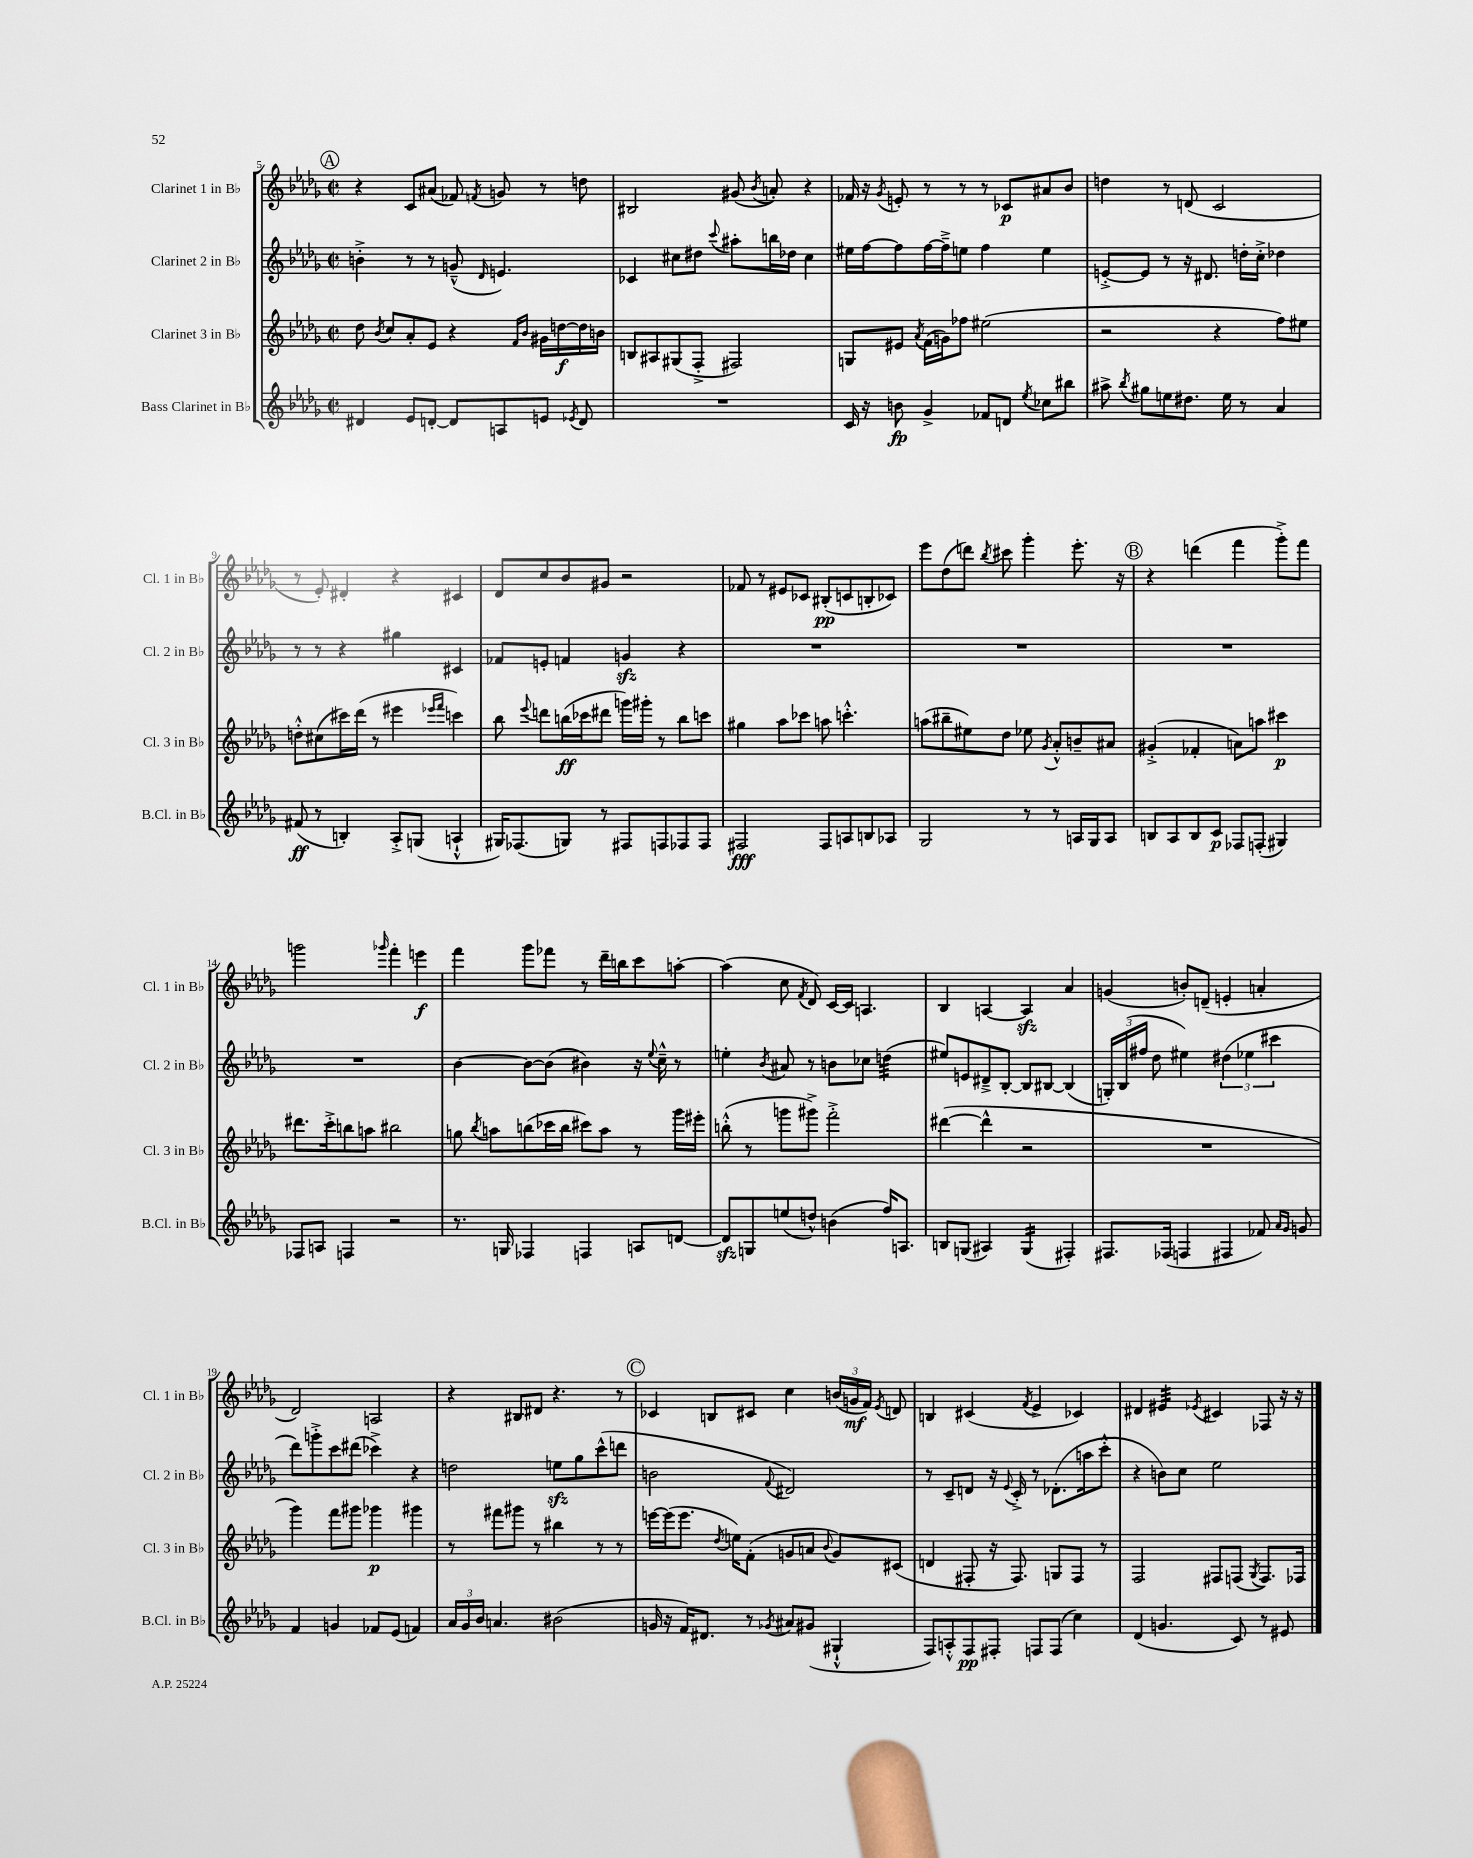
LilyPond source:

<<
\new StaffGroup <<
\new Staff = "s0" \with { instrumentName = "Clarinet 1 in Bb" shortInstrumentName = "Cl. 1 in Bb" } {
    \clef treble \key des \major \defaultTimeSignature \time 2/2
    \autoBeamOff \mark \markup { \circle "A" } r4 c'8[ ais'8]( fes'8) \acciaccatura { f'8 } g'8 r8 d''8 |
    bis2 gis'8( \acciaccatura { bes'8 } a'8-.) r4 |
    fes'16 r16 \acciaccatura { ges'8 } e'8-. r8 r8 r8 ces'8[\p ais'8 bes'8] |
    d''4 r8 d'8( c'2 |
    r8 ees'8-.) dis'4-. r4 cis'4 |
    des'8[ c''8 bes'8 gis'8] r2 |
    fes'8 r8 eis'8[ ces'8] bis8[-.\pp( c'8 b8-. ces'8]) |
    ees'''8[ des''8( d'''8]) \acciaccatura { bes''8 } cis'''8 ges'''4-. ees'''8.-. r16 |
    \mark \markup { \circle "B" } r4 d'''4( f'''4 ges'''8[-.->) f'''8] |
    g'''2 \grace { ges'''16 } f'''4-. e'''4\f |
    f'''4 ges'''8[ fes'''8] r8 des'''16[-- b''16 c'''8 a''8]~-. |
    a''4( c''8 \acciaccatura { f'8 } des'8) c'16[~ c'16] a4. |
    bes4 a4~ a4\sfz aes'4 |
    g'4( b'8[-.) d'8]--( e'4-. a'4-. |
    des'2) a2 |
    r4 bis8[ dis'8] r4. r8 |
    \mark \markup { \circle "C" } ces'4 b8[ cis'8] c''4 \tuplet 3/2 { b'16[( g'16\mf f'16]) } \acciaccatura { ees'8 } d'8 |
    b4 cis'4( \acciaccatura { f'8 } ees'4-> ces'4) |
    dis'4 eis'4:32 \acciaccatura { ees'8 } cis'4 fes8 r16 r16 \bar "|." |
}
\new Staff = "s1" \with { instrumentName = "Clarinet 2 in Bb" shortInstrumentName = "Cl. 2 in Bb" } {
    \clef treble \key des \major \defaultTimeSignature \time 2/2
    \autoBeamOff \mark \markup { \circle "A" } b'4-.-> r8 r8 g'8---^( \grace { des'16 } e'4.) |
    ces'4 cis''8[ dis''8] \appoggiatura { c'''8 } ais''8[-. b''16 des''16] cis''4 |
    eis''16[ f''16~ f''8 f''16~ f''16---> e''8] f''4 e''4 |
    e'8[~-.-> e'8] r8 r16 dis'8. d''16[-. c''16]-.-> des''4 |
    r8 r8 r4 gis''4 cis'4 |
    fes'8[ e'8]-. f'4 g'4\sfz r4 |
    R1 |
    R1 |
    \mark \markup { \circle "B" } R1 |
    R1 |
    bes'4~ bes'8[~ bes'8]( bis'4) r16 \appoggiatura { ees''8 } c''16---^ r8 |
    e''4-. \acciaccatura { bes'8 } ais'8 r8 b'8[ ces''8] d''4:32( |
    eis''8[) e'8 dis'8---> bes8]~-. bes8[ bis8]~ bis4( |
    \tuplet 3/2 { g16[-.) bes16( fis''16] } des''8 eis''4) \tuplet 3/2 { dis''4( ees''4 cis'''4 } |
    des'''8[) g'''8-.-> c'''8 dis'''8]( ces'''4->) r4 |
    d''2 e''8[\sfz ges''8 c'''8-^( d'''8] |
    \mark \markup { \circle "C" } b'2 \appoggiatura { f'8 } dis'2) |
    r8 c'8[-- d'8] r16 \appoggiatura { ees'8 } c'16-.-> r8 des'8.[-.( a''16 c'''8]-.-^ |
    r4 b'8[) c''8] ees''2 \bar "|." |
}
\new Staff = "s2" \with { instrumentName = "Clarinet 3 in Bb" shortInstrumentName = "Cl. 3 in Bb" } {
    \clef treble \key des \major \defaultTimeSignature \time 2/2
    \autoBeamOff \mark \markup { \circle "A" } des''8 \acciaccatura { bes'8 } c''8[ aes'8-. ees'8] r4 \grace { f'16[ bes'16] } gis'16[ d''16~\f d''16 b'16] |
    b8[ ais8 gis8( f8]-.-> fis2) |
    g8[ eis'8] \acciaccatura { aes'8 } f'16[( g'16) fes''8] eis''2( |
    r2 r4 f''8[) eis''8] |
    d''8[-.-^ cis''8( cis'''16) des'''16]( r8 eis'''4 \grace { ees'''16[ f'''16] } c'''4) |
    bes''8 \appoggiatura { ees'''8 } d'''8[ b''16\ff( ces'''16 dis'''8] g'''16[) gis'''16]-. r8 b''8[ c'''8] |
    gis''4 aes''8[ ces'''8] a''8 c'''4.-.-^ |
    a''8[( bis''8-- eis''8) des''8] ees''8 \acciaccatura { ges'8 } aes'8[-.-^ b'8-- ais'8] |
    \mark \markup { \circle "B" } gis'4-.->( fes'4-. a'8[) a''8] cis'''4\p |
    dis'''8.[ c'''16-.-> b''8 a''8] bis''2 |
    g''8 \acciaccatura { bes''8 } a''8[ b''8( ces'''16 b''16] cis'''8[) a''8] r8 ges'''16[ eis'''16]-. |
    b''8-.-^( r8 g'''8[ gis'''8]->) f'''2-.-> |
    dis'''4~( dis'''4-^ r2 |
    R1 |
    ges'''4) f'''8[ gis'''8] ges'''4\p gis'''4 |
    r8 fis'''8[ gis'''8] r8 bis''4 r8 r8 |
    \mark \markup { \circle "C" } e'''16[~ e'''16( e'''8.] \acciaccatura { des''8 } e''16[) f'8]-.( g'8[ a'8] \appoggiatura { bes'8 } g'8[) cis'8]( |
    d'4 fis8-. r16 fis8.) g8[ fis8] r8 |
    f2 fis8[ f8]( \acciaccatura { ges8 } f8.[) fes16] \bar "|." |
}
\new Staff = "s3" \with { instrumentName = "Bass Clarinet in Bb" shortInstrumentName = "B.Cl. in Bb" } {
    \clef treble \key des \major \defaultTimeSignature \time 2/2
    \autoBeamOff \mark \markup { \circle "A" } dis'4 ees'8[ d'8]~-. d'8[ a8 e'8] \acciaccatura { ees'8 } d'8 |
    R1 |
    c'16 r16 b'8\fp ges'4-> fes'8[ d'8] \acciaccatura { ees''8 } ces''8[ bis''8] |
    ais''8-> \acciaccatura { bes''8 } gis''8[ e''8 dis''8.] e''16 r8 aes'4 |
    fis'8\ff( r8 b4-.) aes8[-.-> g8]( a4-!-^ |
    gis16[) fes8.( g8]) r8 fis8[ f8 fes8 fes8] |
    fis2\fff fis8[ a8 b8 aes8] |
    ges2 r8 r8 a16[ ges16 a8] |
    \mark \markup { \circle "B" } b8[ aes8 b8 c'8]\p fes8[ f8]-.( gis4) |
    fes8[ a8] f4 r2 |
    r8. g16 fes4 f4 a8[ d'8]~ |
    d'8[\sfz g8 e''8( d''8]-^) b'4( f''16[) a8.] |
    b8[ g8]( ais4) g4:16( fis4-.) |
    fis8.[ fes16]( f4 fis4 fes'8) \grace { aes'16[ ges'16] } g'8 |
    f'4 g'4 fes'8[ ees'8]( f'4) |
    \tuplet 3/2 { aes'16[ ges'16 bes'16] } a'4. bis'2( |
    \mark \markup { \circle "C" } g'16 r16 f'16[) dis'8.] r8 \acciaccatura { ges'8 } ais'8[ gis'8]( gis4-!-^ |
    f8[) a8-.-^ f8\pp fis8]-. f8[ f8]( c''4) |
    des'4( g'4. c'8) r8 eis'8 \bar "|." |
}
>>
>>
\layout { \context { \Score currentBarNumber = #5 } }
